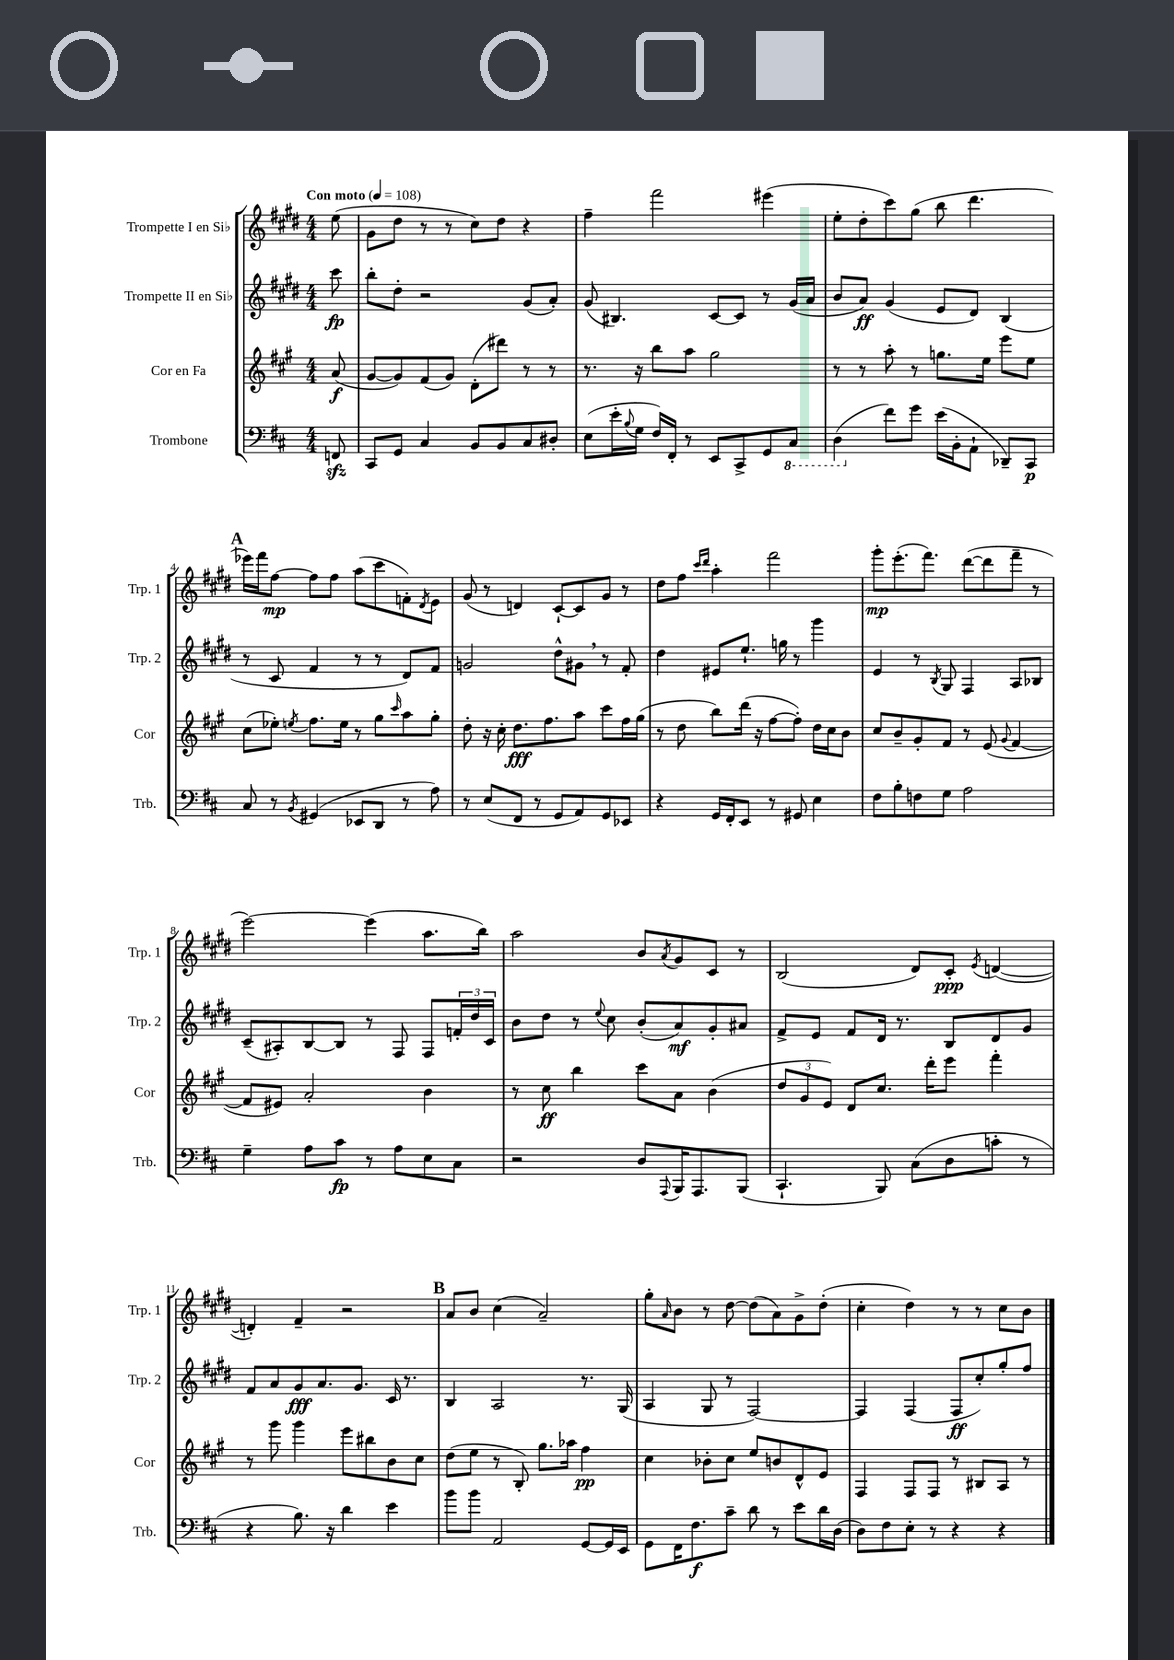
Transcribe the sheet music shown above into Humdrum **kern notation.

**kern	**kern	**kern	**kern
*staff4	*staff3	*staff2	*staff1
*clefF4	*clefG2	*clefG2	*clefG2
*k[f#c#]	*k[f#c#g#]	*k[f#c#g#d#]	*k[f#c#g#d#]
*M4/4	*M4/4	*M4/4	*M4/4
*MM108	*MM108	*MM108	*MM108
8FF/	(8a/	8ccc#\	(8ee\
=	=	=	=
8CC#/L	[8g#/L	8bb'\L	8g#\L
8GG/J	8g#/])	8dd#'\J	8dd#\J
4C#/	(8f#/	2r	8r
.	8g#/J)	.	8r
8BB/L	(8d'\L	.	8cc#\L)
8BB/	8ddd#\J)	.	8dd#\J
8C#/	8r	(8g#/L	4r
8D#'/J	8r	8a'/J)	.
=	=	=	=
(8E\L	8.r	(8g#/	4ff#~\
16e'\L	.	4.B#/)	.
8qqB/	.	.	.
16G\JJ	16r	.	.
16F#/LL)	8bb\L	.	2fff#\
16FF#'/JJ	.	.	.
8r	8aa\J	.	.
8EE/L	2gg#\	[8c#/L	.
8CC#^/	.	8c#/]J	.
8GG/	.	8r	(4eee#\
8CC#/J	.	(16g#/LL	.
.	.	16a/JJ	.
=	=	=	=
(4DD\	8r	8b/L	8ee'\L
.	8r	8a/J)	8dd#'\
8f#\L)	8aa'\	(4g#/	8ccc#\)
8g\J	8r	.	(8gg#\J
(16e\LL	8.gg\L	8e/L	8bb\
16BB'\J	.	.	.
8AA`\J	.	8d#/J)	4.ddd#\
.	16ee\Jk	.	.
8DD-~/L)	8eee\L	(4B/	.
8CC#/J	8ee\J	.	.
=	=	=	=
8C#/	(8cc#\L	8r	16eee-\LL)
.	.	.	16fff#\J
8r	8ee-'\J)	8c#/	[8ff#\J
8qBB/	8qee/	.	.
(4GG#/	8.ff#\L	4f#/	8ff#\]L
.	.	.	8ff#\J
.	16ee\Jk	.	.
8EE-/L	8r	8r	(8aa\L
8DD/J	8gg#\L	8r	8ccc#\
.	16qqccc#/	.	.
8r	8aa\	8d#/L)	8f'\)
.	.	.	8qd#/
8A\)	8gg#'\J	8f#/J	8e\J
=	=	=	=
8r	8dd'\	2g/	(8g#/
(8E/L	16r	.	8r
.	16cc#'\	.	.
8FF#/J	8.dd\L	.	4d/)
8r	.	.	.
.	8.ff#\	.	.
8GG/L	.	8dd#^^\L	[8c#`/L
8AA/)	8aa\J	8g#\J	8c#/]
8GG/	8ccc#\L	8r	8g#/J
8EE-/J	16ff#\L	8f#'/	8r
.	(16gg#\JJ	.	.
=	=	=	=
4r	8r	4dd#\	8dd#\L
.	8dd\	.	8ff#\J
.	.	.	16qqccc#/LL
.	.	.	16qqddd#/JJ
16GG/LL	8bb\L)	8e#/L	4aa'\
16FF#'/J	.	.	.
8EE/J	(16ddd\Jk	8.ee`/J	.
.	16r	.	.
8r	[8ff#\L	.	2fff#\
.	.	16gg\	.
8GG#/	8ff#'\]J)	8r	.
4E\	16dd\LL	4ggg#\	.
.	16cc#\J	.	.
.	8b\J	.	.
=	=	=	=
8F#\L	8cc#/L	4e/	8ggg#'\L
8B'\	8b~/	.	(8.eee'\
8F\	8g#'/	8r	.
.	.	.	8.fff#\J)
.	.	8qB/	.
8G\J	8f#/J	8G#/	.
2A\	8r	4F#/	([8ddd#\L
.	(8e/	.	8ddd#\]
.	8qqg#/	.	.
.	[4f#/	8A/L	8fff#~\J
.	.	8B-/J	8r
=	=	=	=
4G~\	8f#/]L	(8c#~/L	[2eee\)
.	8e#/J)	8A#'/)	.
8A\L	2a'/	[8B/	.
8c#\J	.	8B/]J	.
8r	.	8r	(4eee\]
8A\L	.	8F#/	.
8E\	4b\	8F#/L	8.aa\L
8C#\J	.	24f'/L	.
.	.	24dd#/	.
.	.	.	16bb\Jk)
.	.	24c#/JJ	.
=	=	=	=
2r	8r	8b\L	2aa\
.	8cc#\	8dd#\J	.
.	4bb\	8r	.
.	.	8qqee/	.
.	.	8cc#\	.
8D/L	8ccc#\L	(8b'/L	8b/L
8qqAAA/	.	.	8qa/
16BBB/K	8a\J	8a/)	8g#/
8.AAA/	.	.	.
.	(4b\	8g#'/	8c#/J
(8BBB/J	.	8a#/J	8r
=	=	=	=
4.CC#`/	12dd/L	8f#^/L	(2B/
.	12g#/	.	.
.	.	8e/J	.
.	12e/J)	.	.
.	8d/L	8f#/L	.
8BBB/)	8.cc#/J	16d#/Jk	.
.	.	8.r	.
(8C#\L	.	.	8d#/L)
.	16ddd'\LK	.	.
8D\	8eee\J	8B/L	8c#'/J
.	.	.	8qe/
8c'\J	4fff#'\	8d#/	([4d/
8r	.	8g#/J	.
=	=	=	=
4r	8r	8f#/L	4d'/])
.	8ggg#\	8a/	.
8.B\)	4ggg#\	8g#/	4f#~/
.	.	8.a/	.
16r	.	.	.
4d\	8eee\L	.	2r
.	.	8.g#/J	.
.	8bb#\	.	.
4e\	8b\	16c#/	.
.	.	8.r	.
.	8cc#\J	.	.
=	=	=	=
8b\L	(8dd\L	4B/	8a/L
8b\J	8ee\J	.	8b/J
2AA/	8r	2A/	(4cc#\
.	8B'/)	.	.
.	8.gg#\L	.	2a~/)
.	16aa-\Jk	.	.
[8GG/L	4ff#\	8.r	.
16GG/]L	.	.	.
16EE/JJ	.	(16G#/	.
=	=	=	=
8GG\L	4cc#\	4A/	8gg#'\L
.	.	.	16qqa/
16FF#\K	.	.	8b\J
8.F#\	.	.	.
.	8b-'\L	8G#/	8r
8c#~\J	8cc#\J	8r	[8dd#\
8d\	8ee/L	[2F#/)	(8dd#\]L
8r	8b/	.	8a\)
8e\L	8d^^/	.	8g#^\
16d\L	8e/J	.	(8dd#'\J
(16D\JJ	.	.	.
=	=	=	=
8D\L)	4F#/	4F#/]	4cc#'\
8F#\	.	.	.
8E'\J	8F#/L	(4F#/	4dd#\)
8r	8F#/J	.	.
4r	8r	8F#/L	8r
.	8B#/L	8cc#'/)	8r
4r	8A/J	8gg#'/	8cc#\L
.	8r	8ff#/J	8b\J
==	==	==	==
*-	*-	*-	*-
